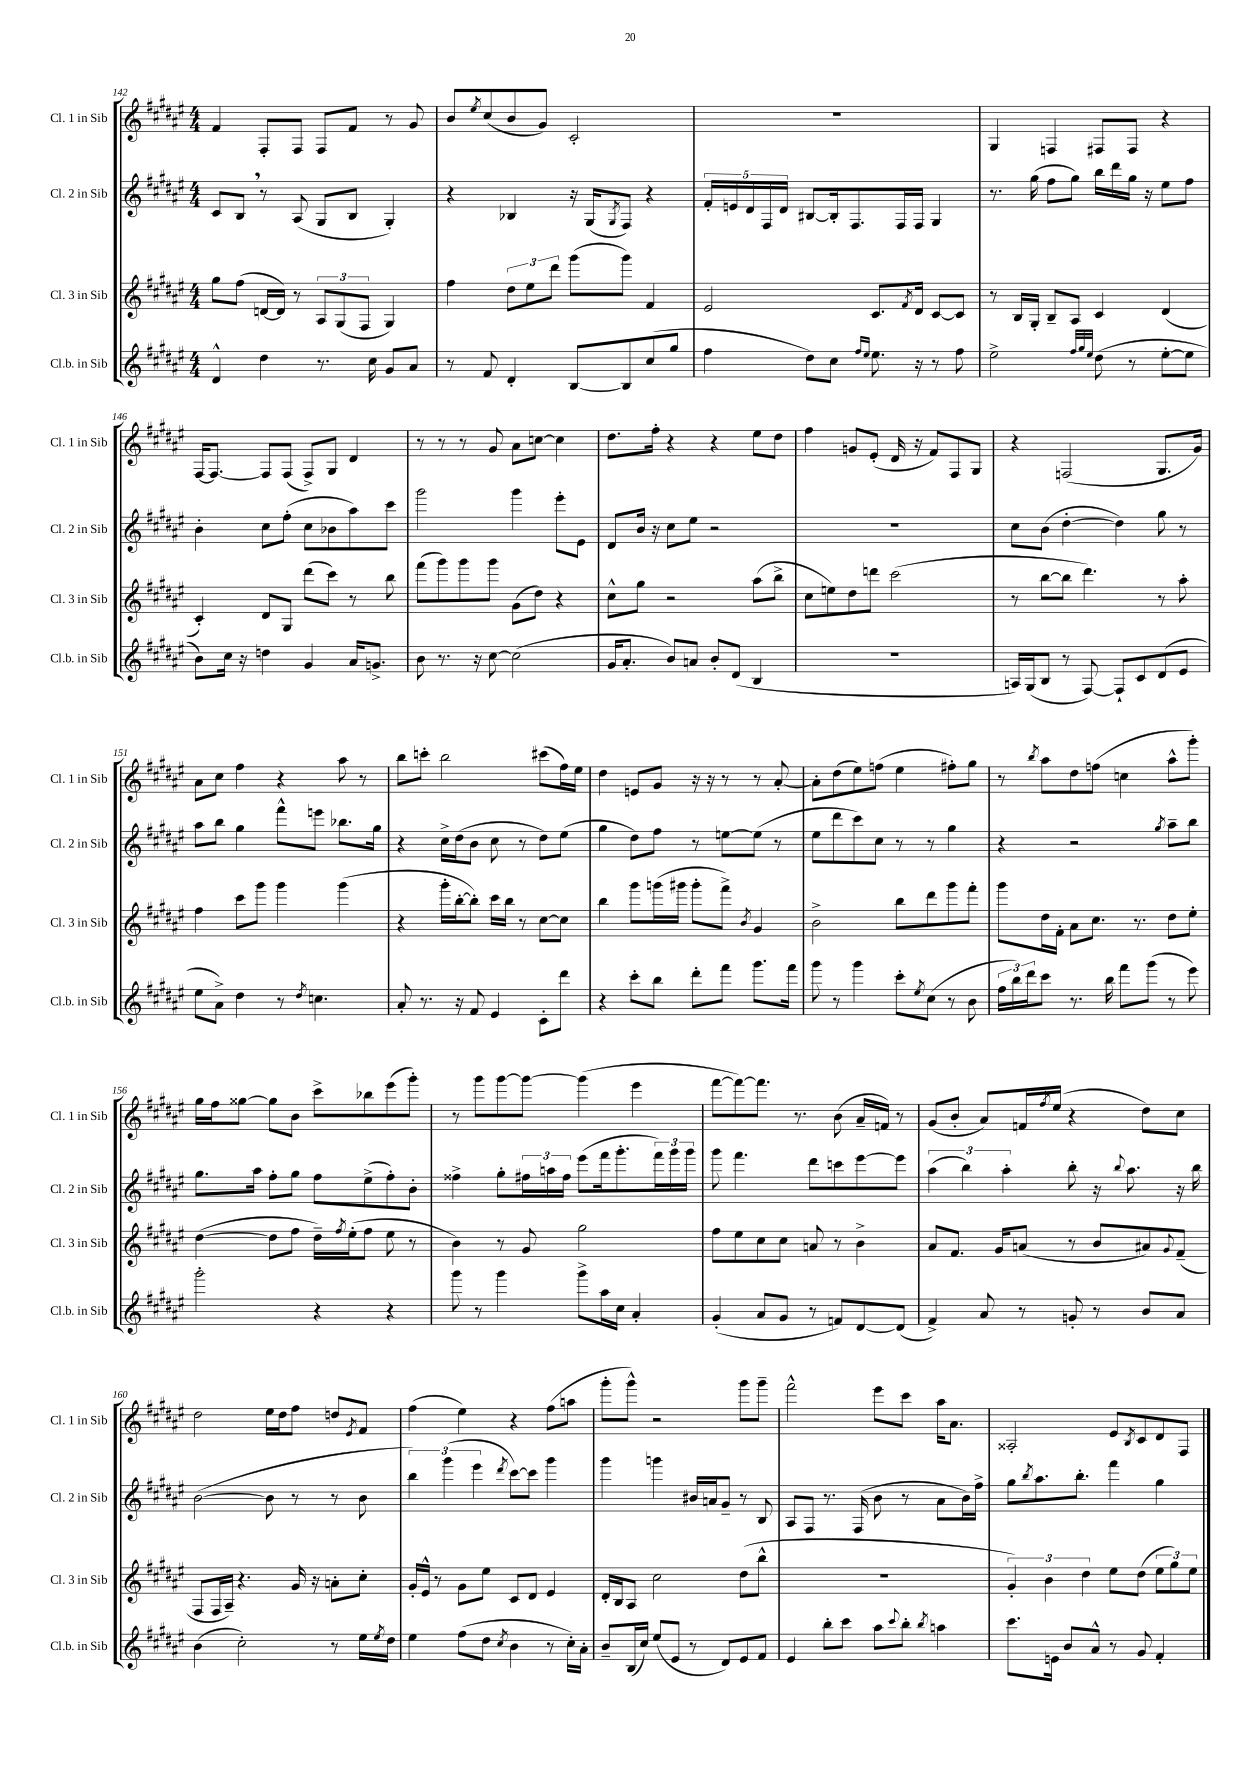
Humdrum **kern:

**kern	**kern	**kern	**kern
*staff4	*staff3	*staff2	*staff1
*clefG2	*clefG2	*clefG2	*clefG2
*k[f#c#g#d#a#e#]	*k[f#c#g#d#a#e#]	*k[f#c#g#d#a#e#]	*k[f#c#g#d#a#e#]
*M4/4	*M4/4	*M4/4	*M4/4
4d#^^/	8gg#\L	8c#/L	4f#/
.	(8ff#\J	8B/J	.
4dd#\	[16d/LL	8r	8F#'/L
.	16d/]JJ)	.	.
.	8r	(8A#/	8F#/J
8.r	12A#/L	8G#/L	8F#/L
.	(12G#/	.	.
.	.	8B/J	8f#/J
.	12F#/J	.	.
16cc#\	.	.	.
8g#/L	4G#/)	4G#'/)	8r
8a#/J	.	.	8g#/
=	=	=	=
8r	4ff#\	4r	8b/L
.	.	.	8qee#/
8f#/	.	.	(8cc#/
4d#'/	12dd#\L	4B-/	8b/
.	12ee#\	.	.
.	.	.	8g#/J)
.	12ddd#\J	.	.
[8B/L	(8ggg#\L	16r	2c#'/
.	.	(16G#/LK	.
.	.	8qG#/	.
8B/]	8ggg#\J)	8F#/J)	.
(8cc#/	4f#/	4r	.
8gg#/J	.	.	.
=	=	=	=
4ff#\	2e#/	20f#'/LL	1r
.	.	20e/	.
.	.	20d#/	.
.	.	20F#/	.
.	.	20d#/JJ	.
8dd#\L)	.	[8B#/L	.
8cc#\J	.	16B#'/]k	.
.	.	8.F#/	.
16qqff#/LL	.	.	.
16qqee#/JJ	.	.	.
8.ee#\	8.c#/L	.	.
.	.	16F#/L	.
.	8qf#/	.	.
16r	16d#/Jk	16F#/JJ	.
8r	[8c#/L	4G#/	.
8ff#\	8c#/]J	.	.
=	=	=	=
2ee#^\	8r	8.r	4G#/
.	16B/LL	.	.
.	16G#'/JJ	(16gg#\	.
.	8B~/L	8ff#\L	4F/
.	8A#/J	8gg#\J)	.
32qqff#/LLL	.	.	.
32qqgg#/	.	.	.
32qqee#/JJJ	.	.	.
(8dd#\	4c#/	16bb\LL	8F#/L
.	.	16ddd#\	.
8r	.	16gg#\JJ	8F#/J
.	.	16r	.
[8ee#'\L	(4d#/	8ee#\L	4r
8ee#\]J	.	8ff#\J	.
=	=	=	=
8b\L)	4c#'/)	4b'\	[16F#/LK
.	.	.	8.F#/_J
16cc#\Jk	.	.	.
16r	.	.	.
4dd\	8d#/L	8cc#\L	8F#/]L
.	8G#/J	(8ff#'\J	(8F#/J
4g#/	(8ddd#\L	8cc#\L	8F#^/L)
.	8ccc#\J)	8b-\	8G#/J
16a#/LK	8r	8aa#\)	4d#/
8.g^/J	.	.	.
.	8bb\	8ccc#\J	.
=	=	=	=
8b\	(8fff#\L	2ggg#\	8r
8.r	8ggg#\)	.	8r
.	8ggg#\	.	8r
16r	.	.	.
[8cc#\	8ggg#\J	.	8g#/
(2cc#\]	(8g#\L	4ggg#\	8a#\L
.	8dd#\J)	.	[8cc\J
.	4r	8eee#'\L	4cc\]
.	.	8e#\J	.
=	=	=	=
16g#/LK	8cc#^^\L	8d#/L	8.dd#\L
8.a#'/J	.	.	.
.	8gg#\J	16b/Jk	.
.	.	16r	16ff#'\Jk
8b/L)	2r	8cc#\L	4r
8a/J	.	8ee#\J	.
8b'/L	.	2r	4r
(8d#/J	.	.	.
4B/	(8aa#\L	.	8ee#\L
.	8bb^\J	.	8dd#\J
=	=	=	=
1r	8cc#\L	1r	4ff#\
.	8ee\)	.	.
.	8dd#\	.	8g/L
.	8ddd\J	.	(8e#'/J
.	(2ccc#\	.	16d#/
.	.	.	16r
.	.	.	8f#/L)
.	.	.	8F#/
.	.	.	8G#/J
=	=	=	=
16A/LL)	8r	8cc#\L	4r
(16G#/J	.	.	.
8B/J	[8bb\L	(8b\J	.
8r	8bb\]J	[4dd#'\	(2F/
[8F#/)	4.ddd#\)	.	.
8F#`/]L	.	4dd#\])	.
8c#/	.	.	.
(8d#/	8r	8gg#\	8.G#/L
8e#/J	8aa#'\	8r	.
.	.	.	16g#/Jk)
=	=	=	=
8ee#\L	4ff#\	8aa#\L	8a#\L
8a#^\J)	.	8bb\J	8cc#\J
4dd#\	8ccc#\L	4gg#\	4ff#\
.	8ggg#\J	.	.
8r	4ggg#\	8fff#^^\L	4r
8qdd#/	.	.	.
4.cc\	.	8eee\J	.
.	(4ggg#\	8.bb-\L	8aa#\
.	.	.	8r
.	.	16gg#\Jk	.
=	=	=	=
8a#'/	4r	4r	8bb\L
8.r	.	.	8ccc'\J
.	16ggg#'\LL	16cc#^\LL	2bb\
16r	[16bb'\J	(16dd#\J	.
8f#/	8bb'\]J)	8b\J	.
4e#/	16ccc#\LL	8cc#\	.
.	16bb\JJ	.	.
.	8r	8r	.
8c#'\L	[8cc#\L	8dd#\L)	(8ccc#\L
8ddd#\J	8cc#\]J	(8ee#\J	16ff#\L)
.	.	.	16ee#\JJ
=	=	=	=
4r	4bb\	4gg#\	4dd#\
8ccc#'\L	8ggg#\L	8dd#\L)	8e/L
8bb\J	(16ggg\L	8ff#\J	8g#/J
.	16ggg#\JJ	.	.
8ddd#'\L	8ggg#'\L	8r	16r
.	.	.	16r
8fff#\J	8fff#^\J)	[8ee\L	8r
.	8qb/	.	.
8.ggg#\L	4g#/	(8ee\]J	8r
.	.	8r	[8a#'/
16fff#\Jk	.	.	.
=	=	=	=
8ggg#\	2b^\	8ee#\L	8a#'\]L
8r	.	8ddd#\	(8dd#\
4ggg#\	.	8ccc#\)	8ee#\)
.	.	8cc#\J	(8ff\J
8ccc#'\L	8bb\L	8r	4ee#\
8qee#/	.	.	.
(8cc#\J	8ddd#\	8r	.
8r	8ggg#\	4gg#\	8ff#'\L)
8b\	8fff#'\J	.	8gg#\J
=	=	=	=
24ff#\LL	8ggg#\L	4r	8r
24bb\)	.	.	.
24ddd#\J	.	.	.
.	.	.	8qbb/
8ccc#\J	16dd#\L	.	8aa#\L
.	16f#'\JJ	.	.
8.r	8a#\L	2r	8dd#\
.	8.cc#\J	.	(8ff\J
16bb\	.	.	.
8fff#\L	.	.	4cc\
.	8.r	.	.
(8ggg#\J	.	.	.
.	.	8qgg#/	.
8r	8dd#\L	8aa#~\L	8aa#^^\L
8eee#\)	8ee#'\J	8bb\J	8ggg#'\J)
=	=	=	=
2ggg#'\	([4dd#\	8.gg#\L	16gg#\LL
.	.	.	16ff#\J
.	.	.	[8gg##\J
.	.	16aa#\Jk	.
.	8dd#\]L	8ff#'\L	8gg##\]L
.	8ff#\J	8gg#\J	8b\J
4r	16dd#~\LL)	8ff#\L	8ccc#^\L
.	8qff#/	.	.
.	(16ee#'\J	.	.
.	8ff#\J	(8ee#^\	8bb-\
4r	8ee#\	8ff#'\)	(8eee#\
.	8r	8b'\J	8ggg#'\J)
=	=	=	=
8ggg#\	4b\)	4ff##^\	8r
8r	.	.	8ggg#\L
4ggg#\	8r	8gg#'\L	[8ggg#\
.	8g#/	24ff#\L	8ggg#\_J
.	.	24aa\	.
.	.	24ff#\JJ	.
8ggg#^\L	2gg#\	(8eee#\L	(4ggg#\]
16aa#\L	.	16fff#\k	.
16cc#\JJ	.	8.ggg#'\	.
4a#'/	.	.	4eee#\
.	.	24fff#\L)	.
.	.	24ggg#\	.
.	.	24ggg#\JJ	.
=	=	=	=
(4g#'/	8ff#\L	8ggg#\	[8fff#\L
.	8ee#\	4.fff#\	8fff#\_)
8a#/L	8cc#\	.	8.fff#\]J
8g#/J	8cc#\J	.	.
.	.	.	8.r
8r	8a/	8ddd#\L	.
8f/L)	8r	8ccc\	(8b\
[8d#/	4b^\	[8eee#\	16a#~/LL
.	.	.	16f/JJ)
(8d#/]J	.	8eee#\]J	8r
=	=	=	=
4f#^/)	8a#/L	(6aa#\	(8g#/L
.	8.f#/J	.	8b'/J
.	.	6bb\)	.
8a#/	.	.	8a#/L)
.	16g#/LK	.	.
.	.	6aa#'\	.
8r	(8a/J	.	16f/L
.	.	.	8qff#/
.	.	.	(16ee#/JJ
8g'/	8r	8bb'\	4r
8r	8b/L	16r	.
.	.	8qqbb/	.
.	.	8.aa#\	.
8b/L	8a#/)	.	8dd#\L)
.	8qqg#/	.	.
8a#/J	(8f#~/J	16r	8cc#\J
.	.	16bb\	.
=	=	=	=
(4b\	8F#/L	([2b\	2dd#\
.	16F#/L	.	.
.	16A#~/JJ)	.	.
2cc#'\)	4.r	.	.
.	.	8b\]	16ee#\LL
.	.	.	16dd#\J
.	16g#/	8r	8ff#\J
.	16r	.	.
8r	8a'\L	8r	8dd/L
.	.	.	8qe#/
16ee#\LL	8cc#'\J	8b\	8f#/J
8qee#/	.	.	.
16dd#\JJ	.	.	.
=	=	=	=
4ee#\	16g#'/LL	6bb\)	(4ff#\
.	16e#^^/JJ	.	.
.	8r	.	.
.	.	(6ggg#\	.
(8ff#\L	8g#\L	.	4ee#\)
.	.	6eee#\	.
8dd#\J	8ee#\J	.	.
8qcc#/	.	8qddd#/	.
4b\	8c#/L	[8ccc#\L)	4r
.	8d#/J	8ccc#\]J	.
8r	4e#/	4ggg#\	(8ff#\L
16cc#'\LL)	.	.	8aa\J
16a#'\JJ	.	.	.
=	=	=	=
8b~/L	16d#'/LL	4ggg#\	8ggg#'\L
.	16B/J	.	.
(16B/L	8A#/J	.	8ggg#^^\J)
16cc#/JJ)	.	.	.
(8ee#/L	2cc#\	4ggg\	2r
8e#/J	.	.	.
8r	.	16b#/LL	.
.	.	16a/J	.
8d#/L)	.	8g#~/J	.
8e#/	(8dd#\L	8r	8ggg#\L
8f#/J	8bb^^\J	8B/	8ggg#~\J
=	=	=	=
4e#/	1r	8A#/L	2fff#^^\
.	.	8F#/J	.
8bb'\L	.	8.r	.
8ccc#\J	.	.	.
.	.	(16F#/	.
8aa#\L	.	8b\	8eee#\L
8qqccc#/	.	.	.
8bb'\J	.	8r	8ccc#\J
8qbb/	.	.	.
4aa\	.	8a#\L	16aa#\LK
.	.	.	8.a#\J
.	.	16b\L)	.
.	.	16ff#^\JJ	.
=	=	=	=
8.ccc#\L	6g#'/)	8gg#\L	2A##'/
.	.	8qbb/	.
.	.	8.aa#\	.
.	6b\	.	.
16e\Jk	.	.	.
8b/L	.	.	.
.	.	8.bb'\J	.
.	6dd#\	.	.
8a#^^/J	.	.	.
8r	8ee#\L	4fff#\	8e#/L
.	.	.	8qB/
8g#/	(8dd#\J	.	8c#/
4f#'/	12ee#\L	4gg#\	8d#/
.	12gg#\)	.	.
.	.	.	8F#/J
.	12ee#\J	.	.
==	==	==	==
*-	*-	*-	*-
